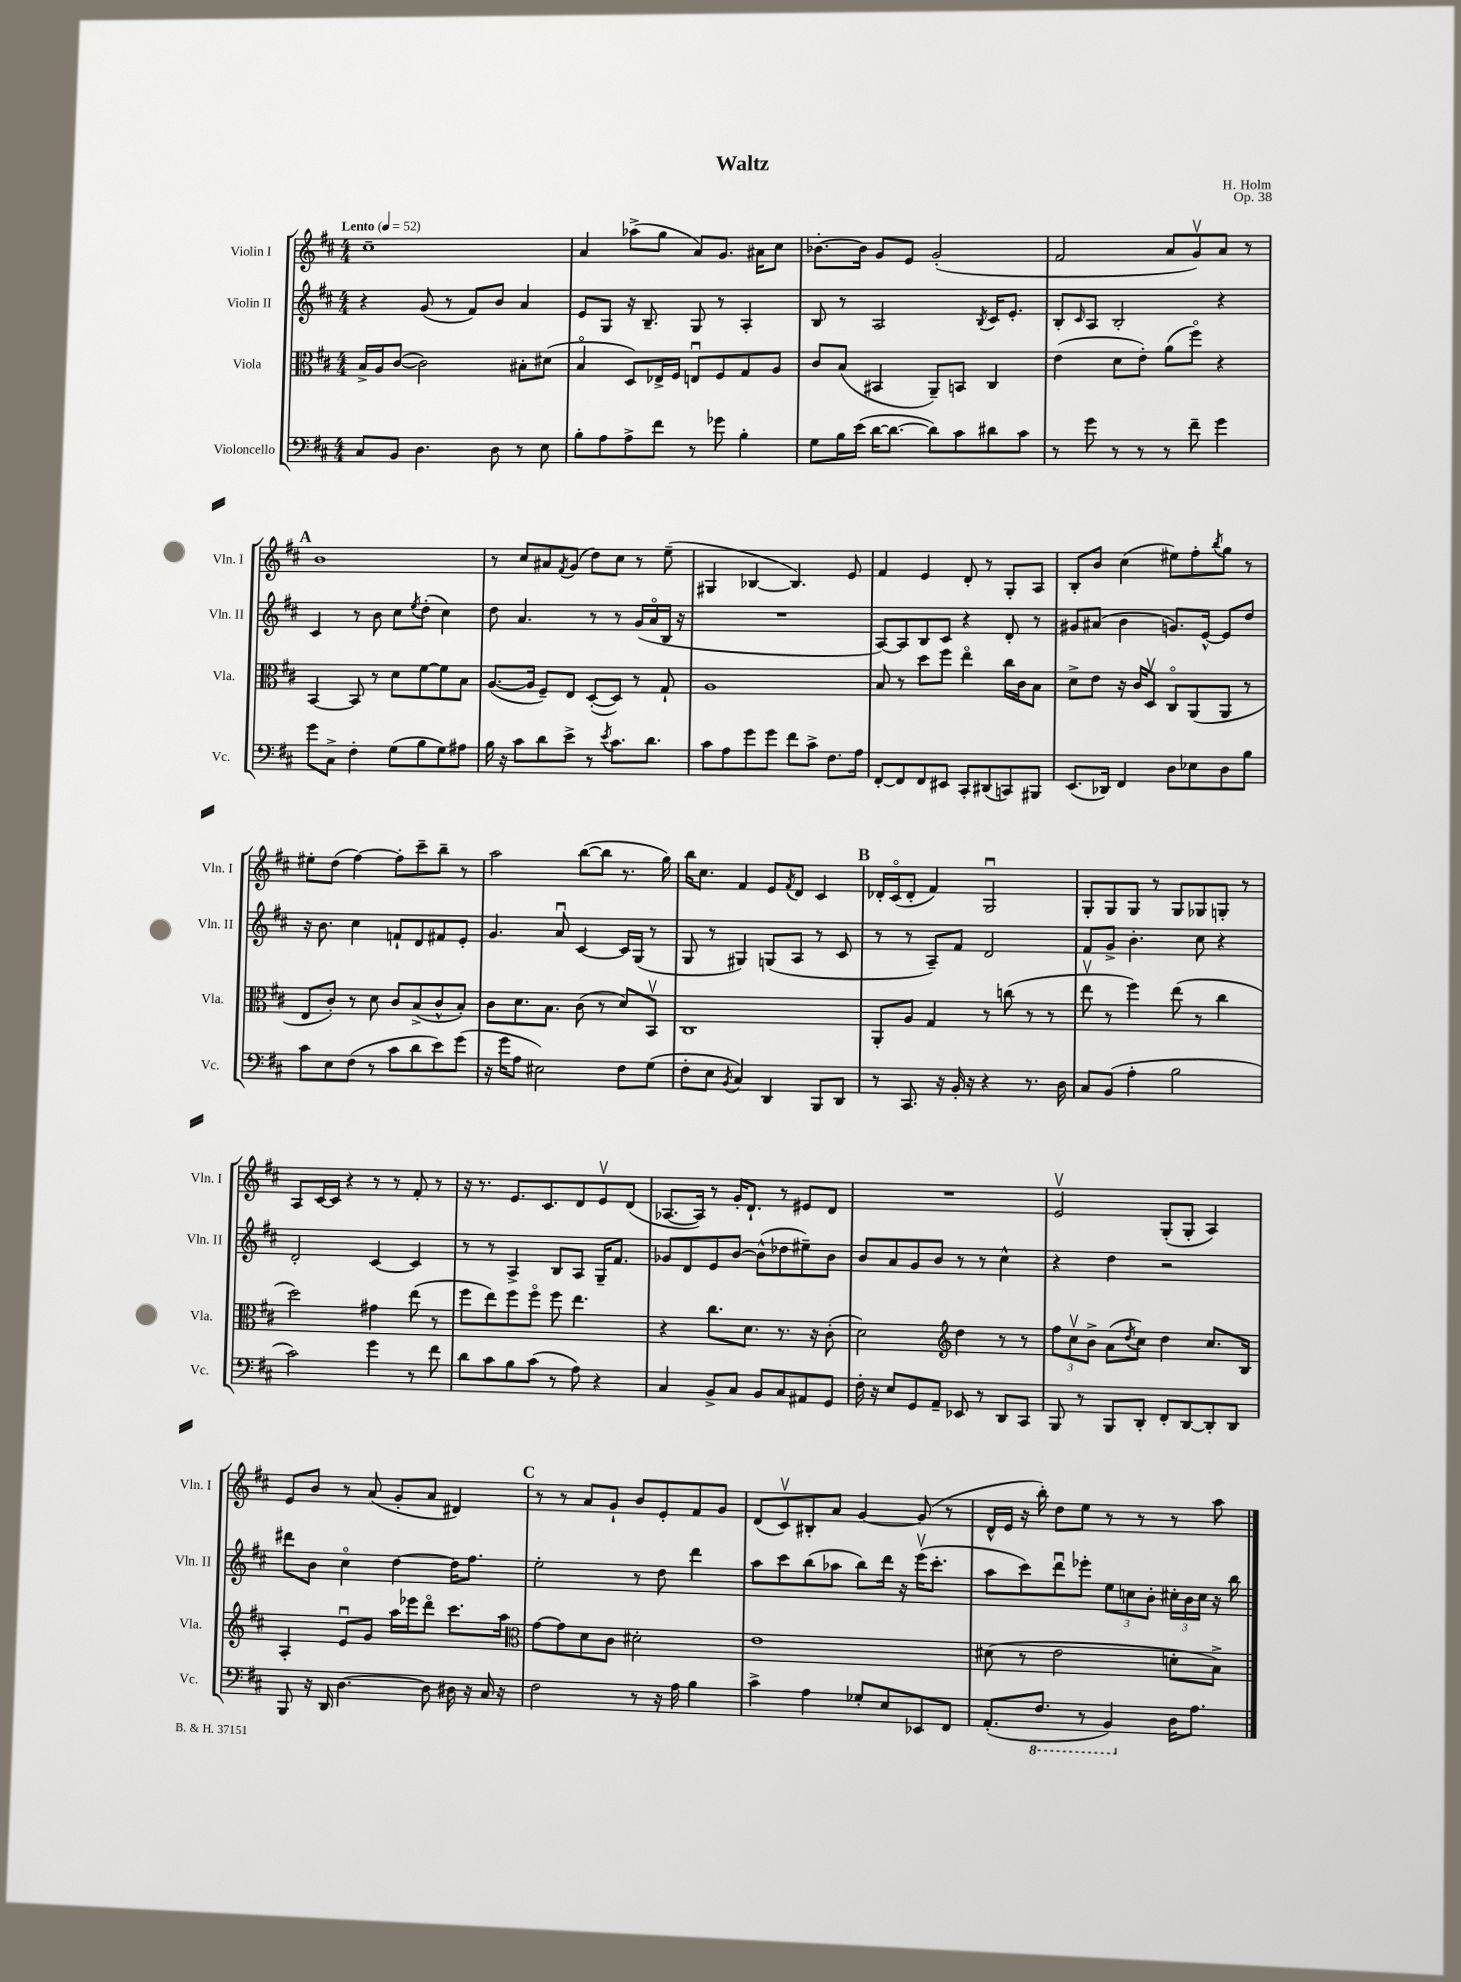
\header { title = "Waltz" composer = "H. Holm" opus = "Op. 38" }
<<
\new StaffGroup <<
\new Staff = "s0" \with { instrumentName = "Violin I" shortInstrumentName = "Vln. I" } {
    \clef treble \key d \major \numericTimeSignature \time 4/4 \tempo "Lento" 4 = 52
    cis''1-- |
    a'4 aes''8->( g''8 a'8) g'8. ais'16 cis''8 |
    bes'8.~-. bes'16 g'8 e'8 g'2-.( |
    fis'2 a'8 g'8\upbow) a'8 r8 |
    \mark \markup { \bold "A" } b'1 |
    r8 cis''8 ais'8 \acciaccatura { fis'8 } g'8( d''8) cis''8 r8 e''8--( |
    gis4 bes4~ bes4.) e'8 |
    fis'4 e'4 d'8-. r8 g8-. a8 |
    b8-. b'8 cis''4( eis''8) fis''8-. \acciaccatura { b''8 } g''8 r8 |
    eis''8-. d''8( fis''4~) fis''8-. cis'''8-- b''8-- r8 |
    a''2 b''8~( b''8 r8. g''16) |
    b''16 cis''8. fis'4 e'8 \acciaccatura { fis'8 } d'8 cis'4 |
    \mark \markup { \bold "B" } des'16-. cis'16\flageolet( des'8-. fis'4) g2\downbow |
    g8-. g8 g8 r8 g8 ges8 g8-. r8 |
    a8 cis'16~ cis'16 r4 r8 r8 fis'8-. r8 |
    r16 r8. e'8. cis'8. d'8 e'8\upbow d'8( |
    aes8.~ aes16) r8 g'16-. d'8.-! r8 eis'8 d'8 |
    R1 |
    e'2\upbow g8-.( g8-. a4) |
    e'8 b'8 r8 a'8( g'8-. a'8 dis'4) |
    \mark \markup { \bold "C" } r8 r8 a'8 g'8-! b'8 e'8-. fis'8 g'8 |
    d'8( cis'8\upbow) bis8-. a'8 g'4~ g'8( r8 |
    d'16-^ e'16 r16 b''16-.) d''8 e''8 r8 r8 r8 a''8 \bar "|." |
}
\new Staff = "s1" \with { instrumentName = "Violin II" shortInstrumentName = "Vln. II" } {
    \clef treble \key d \major \numericTimeSignature \time 4/4
    r4 g'8( r8 fis'8) b'8 a'4 |
    e'8 g8 r16 b8.-- g8 r8 a4-. |
    b8 r8 a2 \acciaccatura { b8 } cis'16 e'8.-. |
    b8-. \grace { cis'16 } a8 b2-. r4 |
    \mark \markup { \bold "A" } cis'4 r8 b'8 cis''8 \acciaccatura { e''8 } d''8-.( cis''4) |
    d''8 a'4. r8 r8 g'16( a'16\flageolet b16 r16 |
    R1 |
    a8~) a8 b8 cis'8 r4 d'8-. r8 |
    gis'8 ais'8( b'4 g'8.) e'16~-^ e'8 d''8 |
    r16 b'8. cis''4 f'8-! d'8 fis'8 e'8-. |
    g'4. a'8\downbow cis'4~ cis'16 g16( r8 |
    g8 r8 gis4) g8( a8 r8 cis'8 |
    \mark \markup { \bold "B" } r8 r8 a8--) fis'8 d'2 |
    fis'8 g'8-> b'4.-. cis''8 r4 |
    d'2-. cis'4~ cis'4 |
    r8 r8 a4-> b8 a8 g16-- fis'8. |
    ges'8 d'8 e'8 b'8~ b'8-^( des''8 eis''8--) b'8 |
    b'8 a'8 g'8 b'8 r8 r8 cis''4-^ |
    r4 d''4 r2 |
    dis'''8 b'8 cis''4\flageolet d''4~ d''16 fis''8. |
    \mark \markup { \bold "C" } e''2-. r8 d''8 d'''4 |
    a''8 cis'''8 b''8( aes''8 b''8) d'''16 r16 e'''16\upbow( cis'''8.-. |
    a''8 cis'''8) d'''8\downbow ees'''8-. \tuplet 3/2 { e''8 c''8 b'8-. } \tuplet 3/2 { cis''16-. b'16 cis''16 } r16 b''16 \bar "|." |
}
\new Staff = "s2" \with { instrumentName = "Viola" shortInstrumentName = "Vla." } {
    \clef alto \key d \major \numericTimeSignature \time 4/4
    b16-> a16 cis'8~( cis'2) bis8-. dis'8( |
    b4\flageolet d8) ees16-> fis16 e8\downbow fis8 g8 a8 |
    cis'8 b8( bis,4 a,8--) b,8 cis4 |
    e'4( d'8 e'8-.) a'8( fis''8\flageolet) r4 |
    \mark \markup { \bold "A" } b,4~ b,8 r8 d'8 fis'8~ fis'8 b8 |
    a8.~( a16 fis8--) e8 d8~-.( d8) r8 g8-! |
    a1 |
    b8 r8 d''8 fis''8 e''4\flageolet cis''16 cis'16 b8 |
    d'8-> e'8 r16 cis'16 d8\upbow cis8\flageolet a,8( a,8 r8 |
    e8 cis'8-.) r8 d'8 cis'8 b8->( cis'8-^ b8-.) |
    cis'8 d'8. b8. cis'8( r8 d'8) b,8\upbow |
    cis1 |
    \mark \markup { \bold "B" } a,8-. a8 g4 r8 c''8( r8 r8 |
    e''8\upbow r8 fis''4) e''8( r8 cis''4 |
    d''2) gis'4 e''8( r8 |
    fis''8 e''8) fis''8 fis''8\flageolet fis''8 e''4. |
    r4 cis''8. d'8. r8. r16 cis'8-.( |
    d'2) \clef treble d''4 r8 r8 |
    \tuplet 3/2 { fis''8 cis''8\upbow b'8-> } a'8( \acciaccatura { d''8 } cis''8) d''4 cis''8. b16 |
    a4-. e'8\downbow g'8 a''16 ees'''16 d'''8\flageolet cis'''8. a''16 |
    \mark \markup { \bold "C" } \clef alto g'8~ g'8 d'8 cis'8 dis'2-. |
    e'1 |
    dis'8( r8 e'2 d'8-. b8->) \bar "|." |
}
\new Staff = "s3" \with { instrumentName = "Violoncello" shortInstrumentName = "Vc." } {
    \clef bass \key d \major \numericTimeSignature \time 4/4
    cis8 b,8 d4. d8 r8 e8 |
    b8-. a8 a8-> fis'8 r8 ges'8 b4-. |
    g8 b16 e'16( d'16~ d'8.~ d'8) cis'8 dis'8 cis'8 |
    r8 g'8 r8 r8 r8 fis'8-- g'4 |
    \mark \markup { \bold "A" } g'8 cis8-> fis4-. g8( b8 g8) ais8 |
    b16 r16 cis'8 d'8 e'8-> r8 \acciaccatura { e'8 } cis'8. d'8. |
    cis'8 a8 g'8 g'8 fis'8 cis'8-> fis8. a16 |
    fis,8~-. fis,8 fis,8 eis,8 cis,8-. dis,8( c,8) bis,,8 |
    e,8.( des,16) fis,4 d8 ees8 d8 b8 |
    cis'8 e8 fis8( r8 cis'8 d'8 e'8) g'8( |
    r16 g'16 a8 eis2) fis8 g8( |
    fis8-. e8 \acciaccatura { b,8 } cis4) d,4 b,,8 d,8 |
    \mark \markup { \bold "B" } r8 cis,8. r16 b,16-. r16 r4 r8. d16 |
    cis8 b,8( a4-. b2 |
    cis'2) g'4 r8 fis'8 |
    d'8 cis'8 b8 cis'8( r8 a8) r4 |
    cis4 b,8-> cis8 b,8 cis8 ais,8 g,8 |
    fis16-. r16 e8 g,8 a,8-- ees,8 r8 d,8 cis,8 |
    b,,8 r8 b,,8 d,8-. fis,8-. d,8~ d,8-. d,8 |
    b,,8 r16 d,16 d4.~ d8 dis16 r16 cis16 r16 |
    \mark \markup { \bold "C" } fis2 r8 r16 a16 b4 |
    cis'4-> a4 ges8-. e8 ees,8 fis,8 |
    a,8.-.( \ottava #-1 fis,8. r8 b,,4) \ottava #0 d16 a8. \bar "|." |
}
>>
>>
\layout { \context { \Score \remove "Bar_number_engraver" } }
